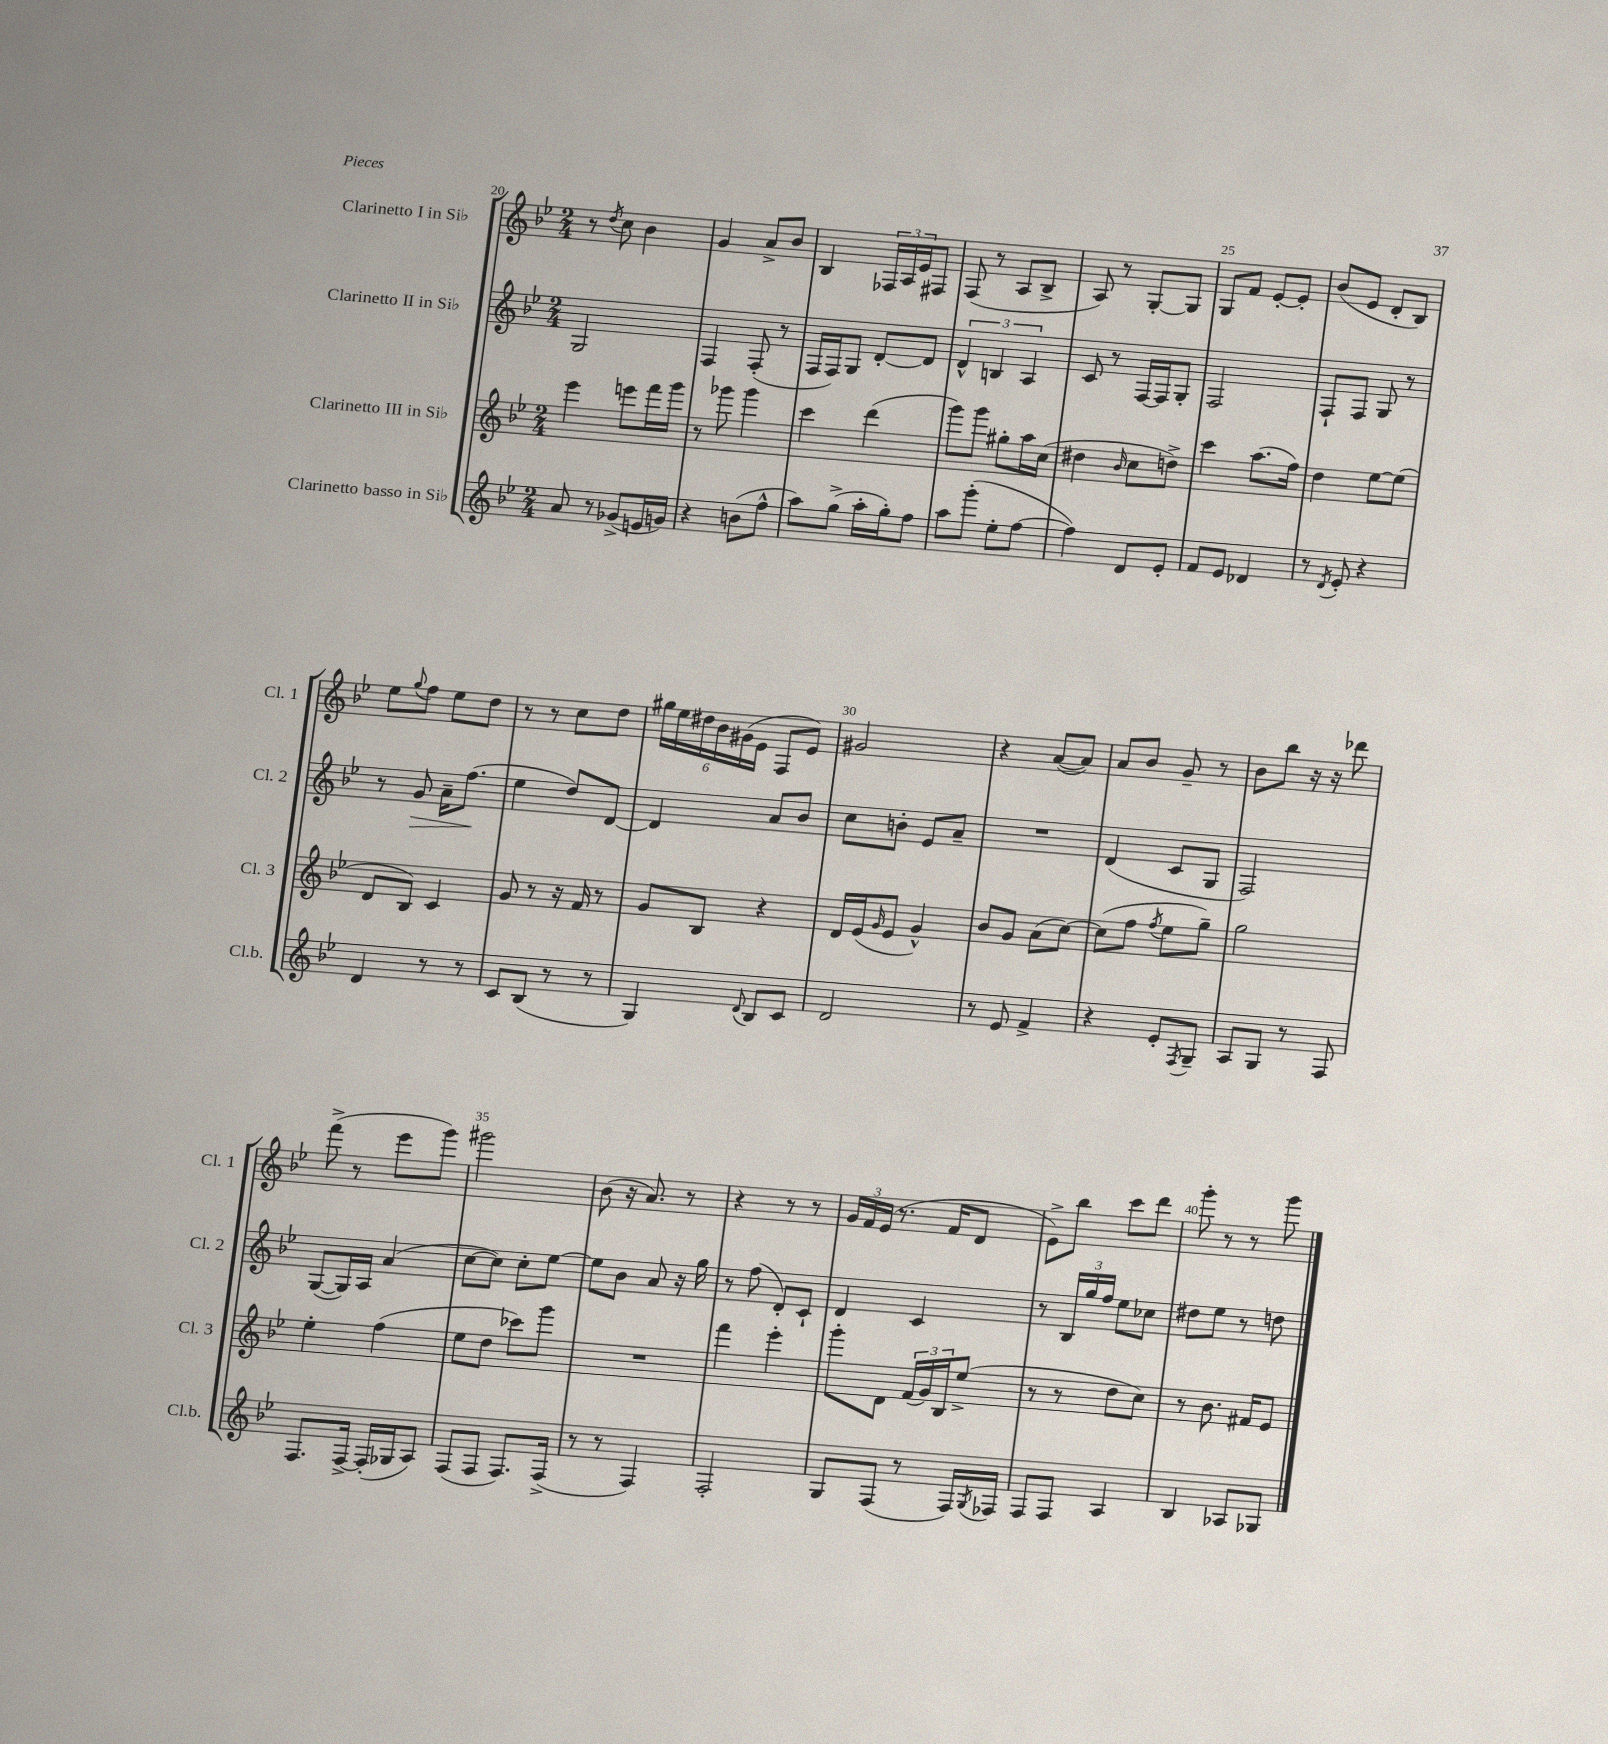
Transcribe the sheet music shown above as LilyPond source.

<<
\new StaffGroup <<
\new Staff = "s0" \with { instrumentName = "Clarinetto I in Sib" shortInstrumentName = "Cl. 1" } {
    \clef treble \key bes \major \numericTimeSignature \time 2/4
    r8 \acciaccatura { d''8 } c''8 bes'4 |
    g'4 a'8-> bes'8 |
    bes4 \tuplet 3/2 { fes16 a16 ees'16 } fis8 |
    f8( r8 a8 bes8-> |
    a8) r8 g8~-. g8 |
    g8 f'8 ees'8~-. ees'8-. |
    bes'8( ees'8 d'8-. bes8) |
    ees''8 \appoggiatura { g''8 } f''8 ees''8 d''8 |
    r8 r8 c''8 d''8 |
    \tuplet 6/4 { gis''16 ees''16 dis''16 bes'16 gis'16( ees'16 } f8 ees'8) |
    gis'2 |
    r4 a'8~( a'8) |
    a'8 bes'8 g'8-- r8 |
    bes'8 bes''8 r16 r16 des'''8 |
    f'''8->( r8 ees'''8 g'''8) |
    gis'''2 |
    bes'8( r16 a'8.) r8 |
    r4 r8 r8 |
    \tuplet 3/2 { g'16 f'16 ees'16( } r8. f'16 d'8 |
    ees'8->) bes''8 c'''8 d'''8 |
    g'''8-. r8 r8 g'''8 \bar "|." |
}
\new Staff = "s1" \with { instrumentName = "Clarinetto II in Sib" shortInstrumentName = "Cl. 2" } {
    \clef treble \key bes \major \numericTimeSignature \time 2/4
    g2 |
    f4 f8-.( r8 |
    f16 f16) g8 d'8~-. d'8 |
    \tuplet 3/2 { d'4-^ b4 a4 } |
    c'8 r8 f16~ f16 g8-. |
    f2 |
    f8-! f8 g8 r8 |
    r8 g'8\> a'16-- f''8.\!( |
    ees''4 d''8) d'8~ |
    d'4 a'8 bes'8 |
    c''8 b'8-. ees'8 a'8-- |
    R2 |
    d'4( c'8 g8 |
    f2) |
    g8~( g16) a16 a'4( |
    c''8~ c''8) c''8-. ees''8~ |
    ees''8 bes'8 a'8 r16 g''16 |
    r8 f''8( d'8-.) c'8-! |
    d'4 c'4 |
    r8 \tuplet 3/2 { bes16 g''16 f''16 } ees''8 ces''8 |
    dis''8 ees''8 r8 d''8 \bar "|." |
}
\new Staff = "s2" \with { instrumentName = "Clarinetto III in Sib" shortInstrumentName = "Cl. 3" } {
    \clef treble \key bes \major \numericTimeSignature \time 2/4
    ees'''4 e'''8 f'''16 g'''16 |
    r8 ges'''8 ges'''4 |
    c'''4 d'''4( |
    g'''8) g'''8 gis''8-. a''16 c''16( |
    dis''4 \grace { bes'16 } c''8 d''8->) |
    c'''4 a''8.( f''16) |
    d''4 ees''8~ ees''8( |
    d'8 bes8) c'4 |
    g'8 r8 r16 f'16 r8 |
    g'8 bes8 r4 |
    d'16 ees'16( \grace { g'16 } ees'8 g'4-^) |
    bes'8 g'8 a'8( c''8~) |
    c''8( f''8 \acciaccatura { f''8 } ees''8 g''8--) |
    g''2 |
    ees''4-. f''4( |
    ees''8 d''8 ces'''8) g'''8 |
    R2 |
    f'''4 ees'''4-. |
    g'''8-. d'8 \tuplet 3/2 { f'16( g'16) bes16 } ees''8->( |
    r8 r8 d''8 c''8) |
    r8 bes'8. fis'16 ees'8 \bar "|." |
}
\new Staff = "s3" \with { instrumentName = "Clarinetto basso in Sib" shortInstrumentName = "Cl.b." } {
    \clef treble \key bes \major \numericTimeSignature \time 2/4
    a'8 r8 ges'8->( e'16 g'16) |
    r4 b'8( f''8-^ |
    a''8) g''8->( a''16-. g''16-.) f''8 |
    a''8 g'''8-.( ees''8-. f''8~ |
    f''4) d'8 ees'8-. |
    f'8 ees'8 des'4 |
    r8 \acciaccatura { d'8 } ees'8-. r4 |
    d'4 r8 r8 |
    c'8 bes8( r8 r8 |
    g4) \appoggiatura { d'8 } bes8 c'8 |
    d'2 |
    r8 ees'8 f'4-> |
    r4 ees'8-. \acciaccatura { f8 } g8-- |
    a8 g8 r8 f8 |
    f8. f16~-> f16-.( ges16 a8) |
    f8( f8 f8.) f16->( |
    r8 r8 f4) |
    f2-. |
    g8 f8( r8 f16) \acciaccatura { g8 } fes16 |
    f8 f8 a4 |
    bes4 aes8 ges8 \bar "|." |
}
>>
>>
\layout { \context { \Score currentBarNumber = #20 \override BarNumber.break-visibility = ##(#f #t #t) barNumberVisibility = #(every-nth-bar-number-visible 5) } }
